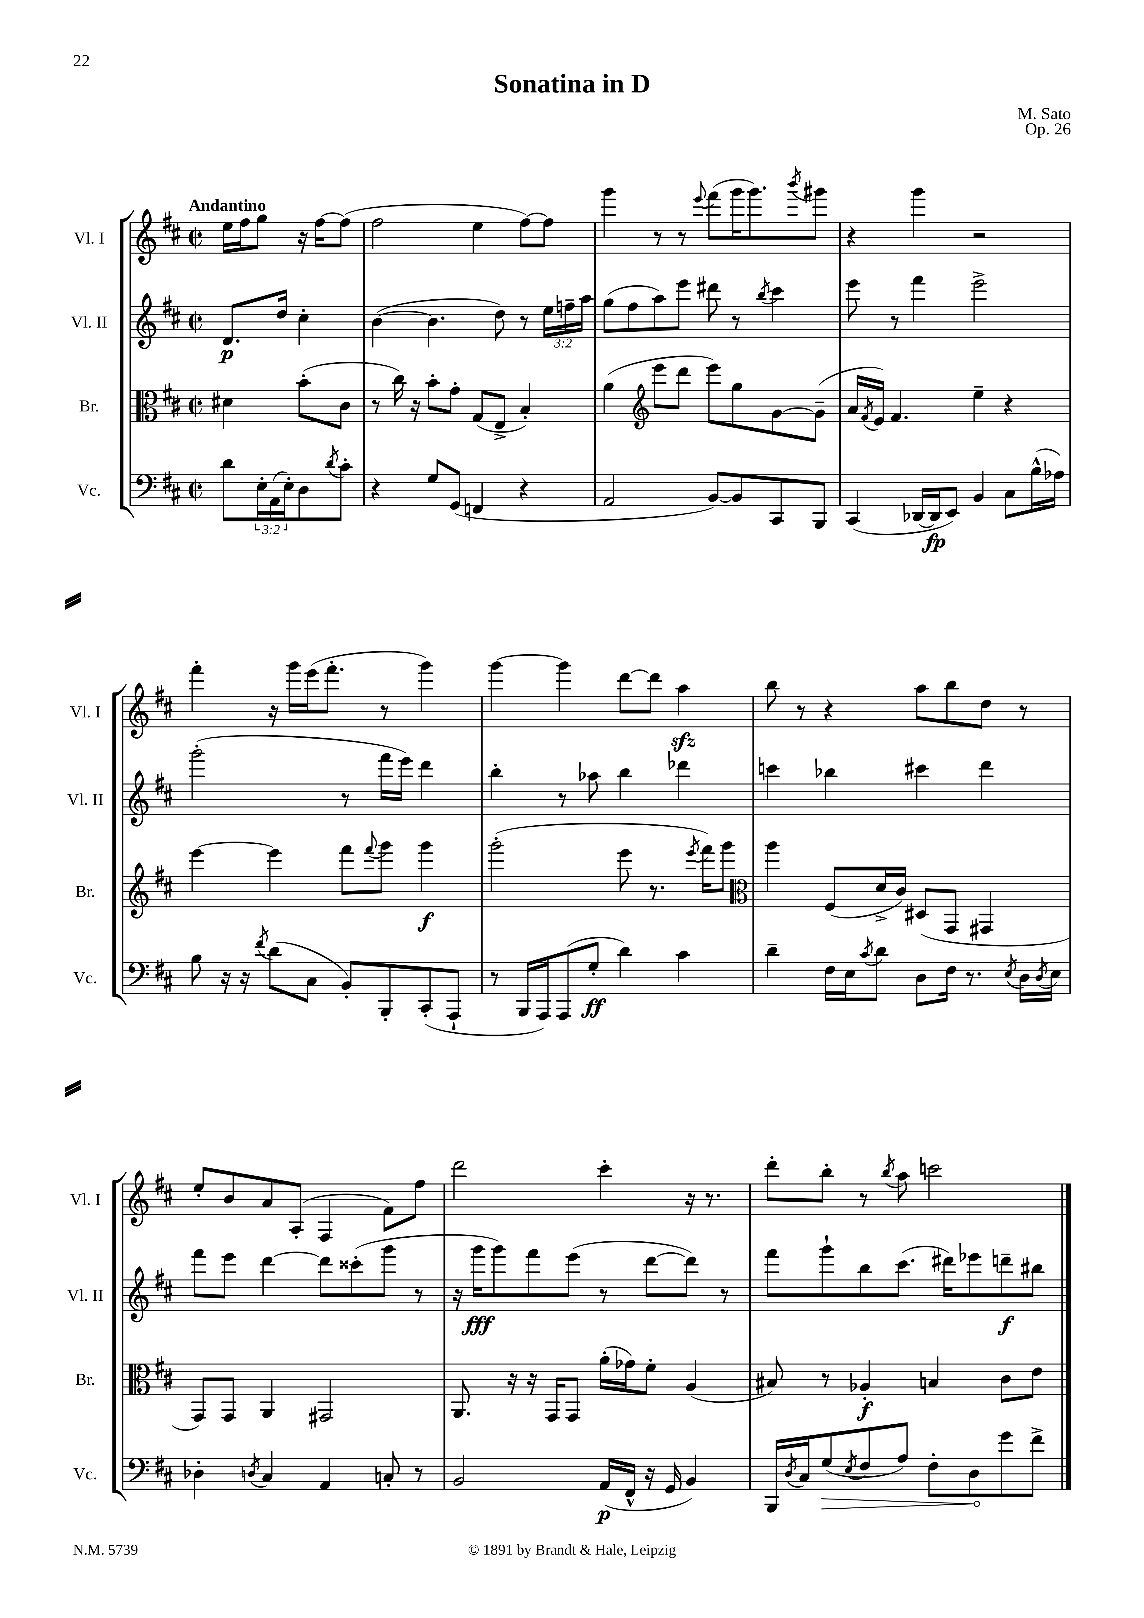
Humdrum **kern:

**kern	**kern	**kern	**kern
*staff4	*staff3	*staff2	*staff1
*clefF4	*clefC3	*clefG2	*clefG2
*k[f#c#]	*k[f#c#]	*k[f#c#]	*k[f#c#]
*M2/2	*M2/2	*M2/2	*M2/2
*met(c|)	*met(c|)	*met(c|)	*met(c|)
8d	4d#	8.d	16ee
.	.	.	16ff#
24E'	.	.	8gg
(24AA	.	.	.
.	.	16dd	.
24E')	.	.	.
8D	(8b'	4cc#'	16r
.	.	.	[16ff#
8qd	.	.	.
8c#'	8c#	.	(8ff#]
=	=	=	=
4r	8r	([4b	2ff#
.	16cc#)	.	.
.	16r	.	.
8G	8b'	4.b]	.
(8GG	8g'	.	.
4FF	(8G	.	4ee
.	8E^	8dd)	.
4r	4B')	8r	[8ff#)
.	.	24ee	8ff#]
.	.	24ff~	.
.	.	24aa	.
=	=	=	=
2AA	(4a	(8gg	4ggg
.	.	8ff#	.
*	*clefG2	*	*
.	8eee	8aa)	8r
.	8ddd	8eee	8r
.	.	.	8qqeee
[8BB)	8eee)	8ddd#	(8fff#
8BB]	8gg	8r	16ggg
.	.	.	8.ggg)
.	.	8qbb	.
8CC#	[8g	4ccc#	.
.	.	.	8qbbb
8BBB	(8g~]	.	8ggg#
=	=	=	=
(4CC#	16a	8eee	4r
.	8qf#	.	.
.	16e)	.	.
.	4.f#	8r	.
[16DD-	.	4fff#	4ggg
16DD-]	.	.	.
8EE)	.	.	.
4BB	4ee~	2eee^	2r
8C#	4r	.	.
(16B^^	.	.	.
16A-)	.	.	.
=	=	=	=
8B	[4eee	(2ggg'	4fff#'
16r	.	.	.
16r	.	.	.
8qf#	.	.	.
(8d	4eee]	.	16r
.	.	.	16ggg
8C#	.	.	(16eee
.	.	.	8.fff#'
8BB')	8fff#	8r	.
.	8qqfff#	.	.
8BBB'	8ggg	16fff#	8r
.	.	16eee)	.
(8CC#'	4ggg	4ddd	4ggg)
8AAA`	.	.	.
=	=	=	=
8r	(2ggg'	4bb'	[4ggg
16BBB	.	.	.
16AAA)	.	.	.
(8AAA	.	8r	4ggg]
8G'	.	8aa-	.
4d)	8eee	4bb	[8ddd
.	8.r	.	8ddd]
4c#	.	4ddd-	4aa
.	8qeee	.	.
.	16fff#)	.	.
.	8ggg	.	.
=	=	=	=
*	*clefC3	*	*
4d~	4aa	4ccc	8bb
.	.	.	8r
16F#	(8F#	4bb-	4r
16E	.	.	.
8qc#	.	.	.
8d	16d^	.	.
.	16c#)	.	.
8D	(8D#	4ccc#	8aa
16F#	8GG	.	8bb
8.r	.	.	.
.	4GG#	4ddd	8dd
8qE	.	.	.
16D	.	.	8r
8qD	.	.	.
16E	.	.	.
=	=	=	=
4D-'	8GG)	8fff#	8ee'
.	8GG	8eee	8b
8qD	.	.	.
4C#	4AA	[4ddd	8a
.	.	.	(8A'
4AA	2GG#	8ddd]	4F#
.	.	(8ccc##'	.
8C'	.	8ggg	8f#)
8r	.	8r	8ff#
=	=	=	=
2BB	8.AA	16r	2ddd
.	.	16ggg	.
.	.	8ggg)	.
.	16r	.	.
.	16r	8fff#	.
.	16GG	.	.
.	8GG	(8eee	.
(16AA	(16a'	8r	4ccc#'
16FF#^^	16g-)	.	.
16r	8f#'	[8ddd	.
16GG	.	.	.
4BB)	(4A	8ddd])	16r
.	.	.	8.r
.	.	8r	.
=	=	=	=
16BBB	8B#)	8fff#	8ddd'
8qD	.	.	.
16C#	.	.	.
(8G	8r	8ggg`	8bb'
8qE	.	.	.
8F#	4A-'	8bb	8r
.	.	.	8qbb
8A)	.	(8.ccc#	8aa
8F#'	4B	.	2ccc
.	.	16ddd#)	.
8D	.	8eee-	.
8g	8c#	8ddd~	.
8f#^	8e	8bb#	.
==	==	==	==
*-	*-	*-	*-
